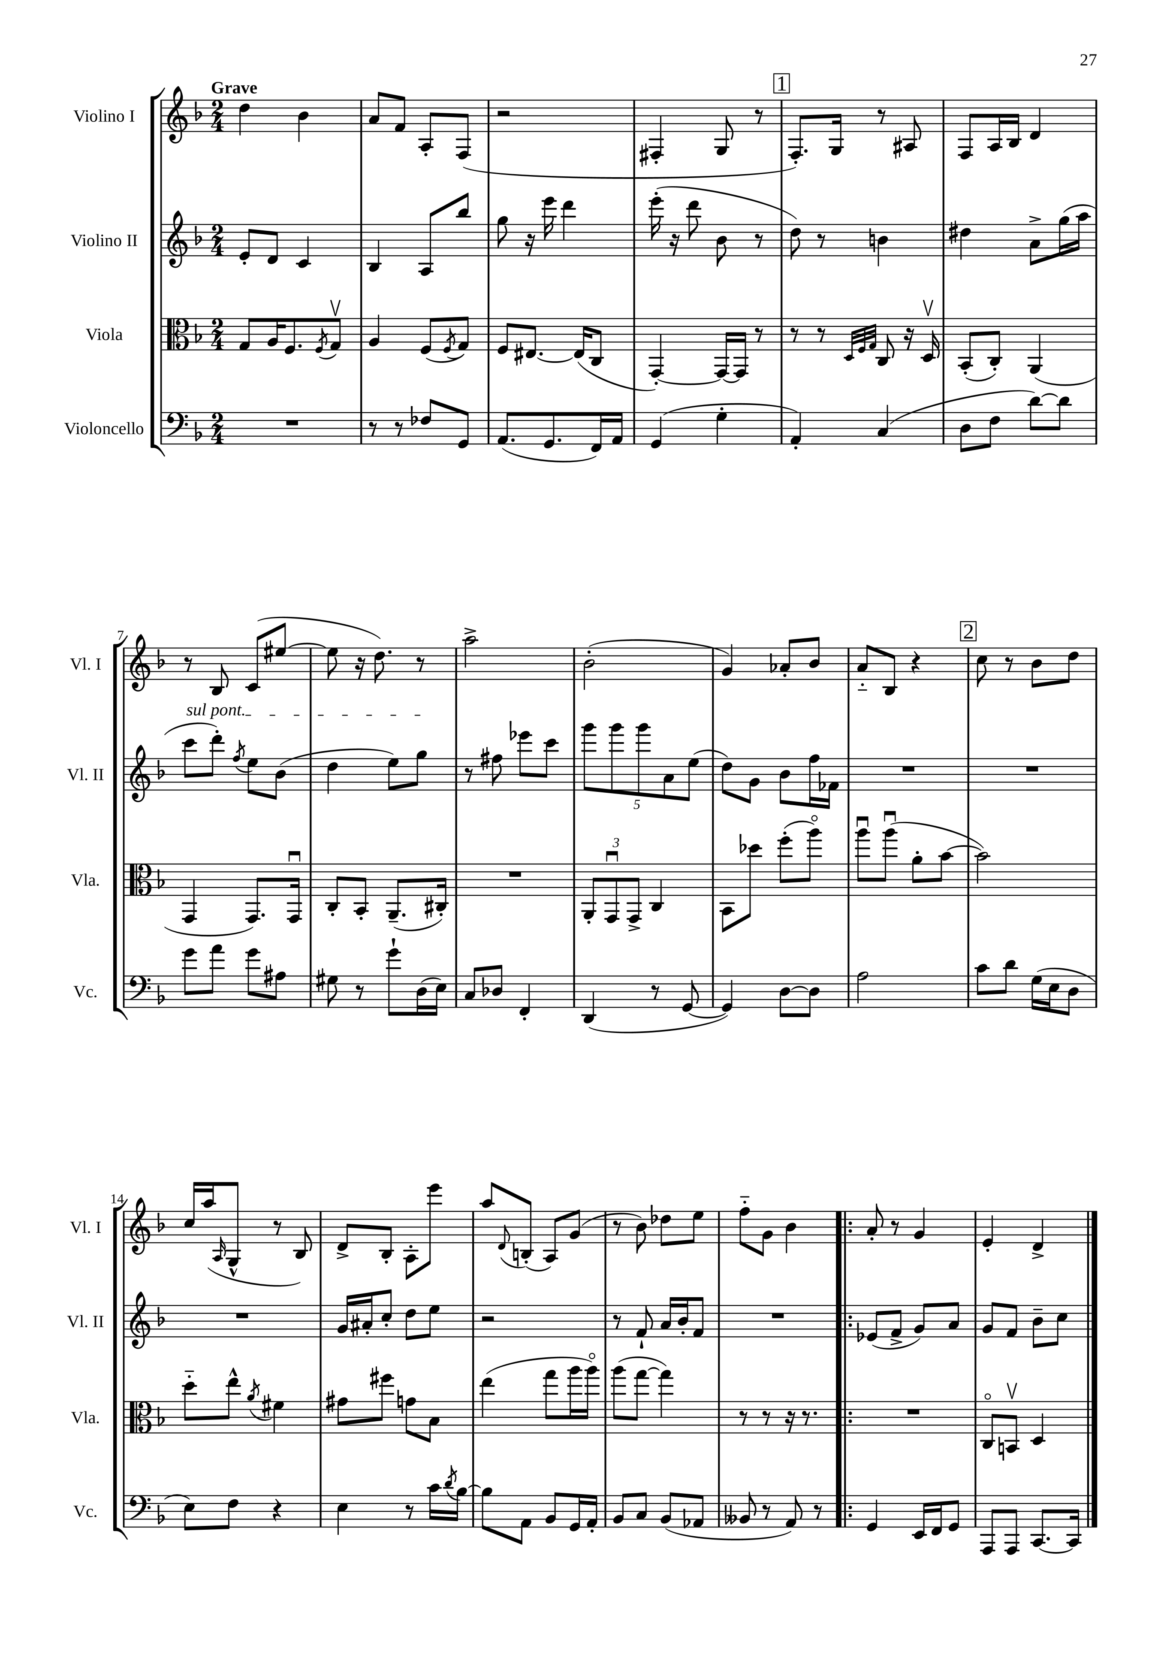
<<
\new StaffGroup <<
\new Staff = "s0" \with { instrumentName = "Violino I" shortInstrumentName = "Vl. I" } {
    \clef treble \key f \major \numericTimeSignature \time 2/4 \tempo "Grave"
    d''4 bes'4 |
    a'8 f'8 a8-. f8( |
    r2 |
    fis4-. g8 r8 |
    \mark \markup { \box "1" } f8.-.) g16 r8 ais8 |
    f8 a16 bes16 d'4 |
    r8 bes8 c'8( eis''8~ |
    eis''8 r16 d''8.) r8 |
    a''2-> |
    bes'2-.( |
    g'4) aes'8-. bes'8 |
    a'8-_ bes8 r4 |
    \mark \markup { \box "2" } c''8 r8 bes'8 d''8 |
    c''16 a''16( \grace { a16 } g8-^ r8 bes8) |
    d'8-> bes8-. a8-. e'''8 |
    a''8 \appoggiatura { d'8 } b8-.( a8) g'8( |
    r8 bes'8) des''8 e''8 |
    f''8-_ g'8 bes'4 |
    \bar ".|:" a'8-. r8 g'4 |
    e'4-. d'4-> \bar "|." |
}
\new Staff = "s1" \with { instrumentName = "Violino II" shortInstrumentName = "Vl. II" } {
    \clef treble \key f \major \numericTimeSignature \time 2/4
    e'8-. d'8 c'4 |
    bes4 a8 bes''8 |
    g''8 r16 e'''16 d'''4 |
    e'''16-.( r16 d'''8 bes'8 r8 |
    \mark \markup { \box "1" } d''8) r8 b'4 |
    dis''4 a'8-> g''16( a''16 |
    \once \override TextSpanner.bound-details.left.text = \markup { \italic "sul pont." } c'''8\startTextSpan d'''8-.) \acciaccatura { f''8 } e''8 bes'8( |
    d''4 e''8) g''8\stopTextSpan |
    r8 fis''8 ees'''8 c'''8 |
    \tuplet 5/4 { g'''8 g'''8 g'''8 a'8 e''8( } |
    d''8) g'8 bes'8 f''16 fes'16 |
    R2 |
    \mark \markup { \box "2" } R2 |
    R2 |
    g'16 ais'16-. c''8-. d''8 e''8 |
    r2 |
    r8 f'8-! a'16 bes'16-. f'8 |
    R2 |
    \bar ".|:" ees'8( f'8-> g'8) a'8 |
    g'8 f'8 bes'8-- c''8 \bar "|." |
}
\new Staff = "s2" \with { instrumentName = "Viola" shortInstrumentName = "Vla." } {
    \clef alto \key f \major \numericTimeSignature \time 2/4
    g8 a16 f8. \acciaccatura { f8 } g8\upbow |
    a4 f8( \acciaccatura { f8 } g8) |
    f8 eis8.~ eis16( c8 |
    g,4~-.) g,16~ g,16 r8 |
    \mark \markup { \box "1" } r8 r8 \grace { d32 f32 g32 } c8 r16 d16\upbow |
    bes,8-.( c8-.) a,4( |
    g,4 g,8.) g,16\downbow |
    c8-. bes,8-. a,8.--( cis16-.) |
    R2 |
    \tuplet 3/2 { a,8-. g,8\downbow g,8-> } c4 |
    bes,8 des''8 f''8-.( a''8\flageolet) |
    a''8\downbow a''8\downbow( a'8-. bes'8~ |
    \mark \markup { \box "2" } bes'2) |
    d''8-_ e''8-^ \acciaccatura { a'8 } fis'4 |
    gis'8 fis''8 g'8 bes8 |
    e''4( g''8 a''16 a''16\flageolet) |
    a''8( g''8~ g''4) |
    r8 r8 r16 r8. |
    \bar ".|:" R2 |
    c8\flageolet b,8\upbow d4 \bar "|." |
}
\new Staff = "s3" \with { instrumentName = "Violoncello" shortInstrumentName = "Vc." } {
    \clef bass \key f \major \numericTimeSignature \time 2/4
    R2 |
    r8 r8 fes8 g,8 |
    a,8.( g,8. f,16) a,16 |
    g,4( g4-. |
    \mark \markup { \box "1" } a,4-.) c4( |
    d8 f8 d'8~) d'8 |
    g'8 a'8 g'8 ais8 |
    gis8 r8 g'8-! d16( e16) |
    c8 des8 f,4-. |
    d,4( r8 g,8~ |
    g,4) d8~ d8 |
    a2 |
    \mark \markup { \box "2" } c'8 d'8 g16( e16 d8 |
    e8) f8 r4 |
    e4 r8 c'16 \acciaccatura { d'8 } bes16~ |
    bes8 a,8 bes,8 g,16 a,16-. |
    bes,8 c8 bes,8( aes,8 |
    beses,8 r8 a,8) r8 |
    \bar ".|:" g,4 e,16 f,16 g,8 |
    a,,8 a,,8 c,8.~ c,16 \bar "|." |
}
>>
>>
